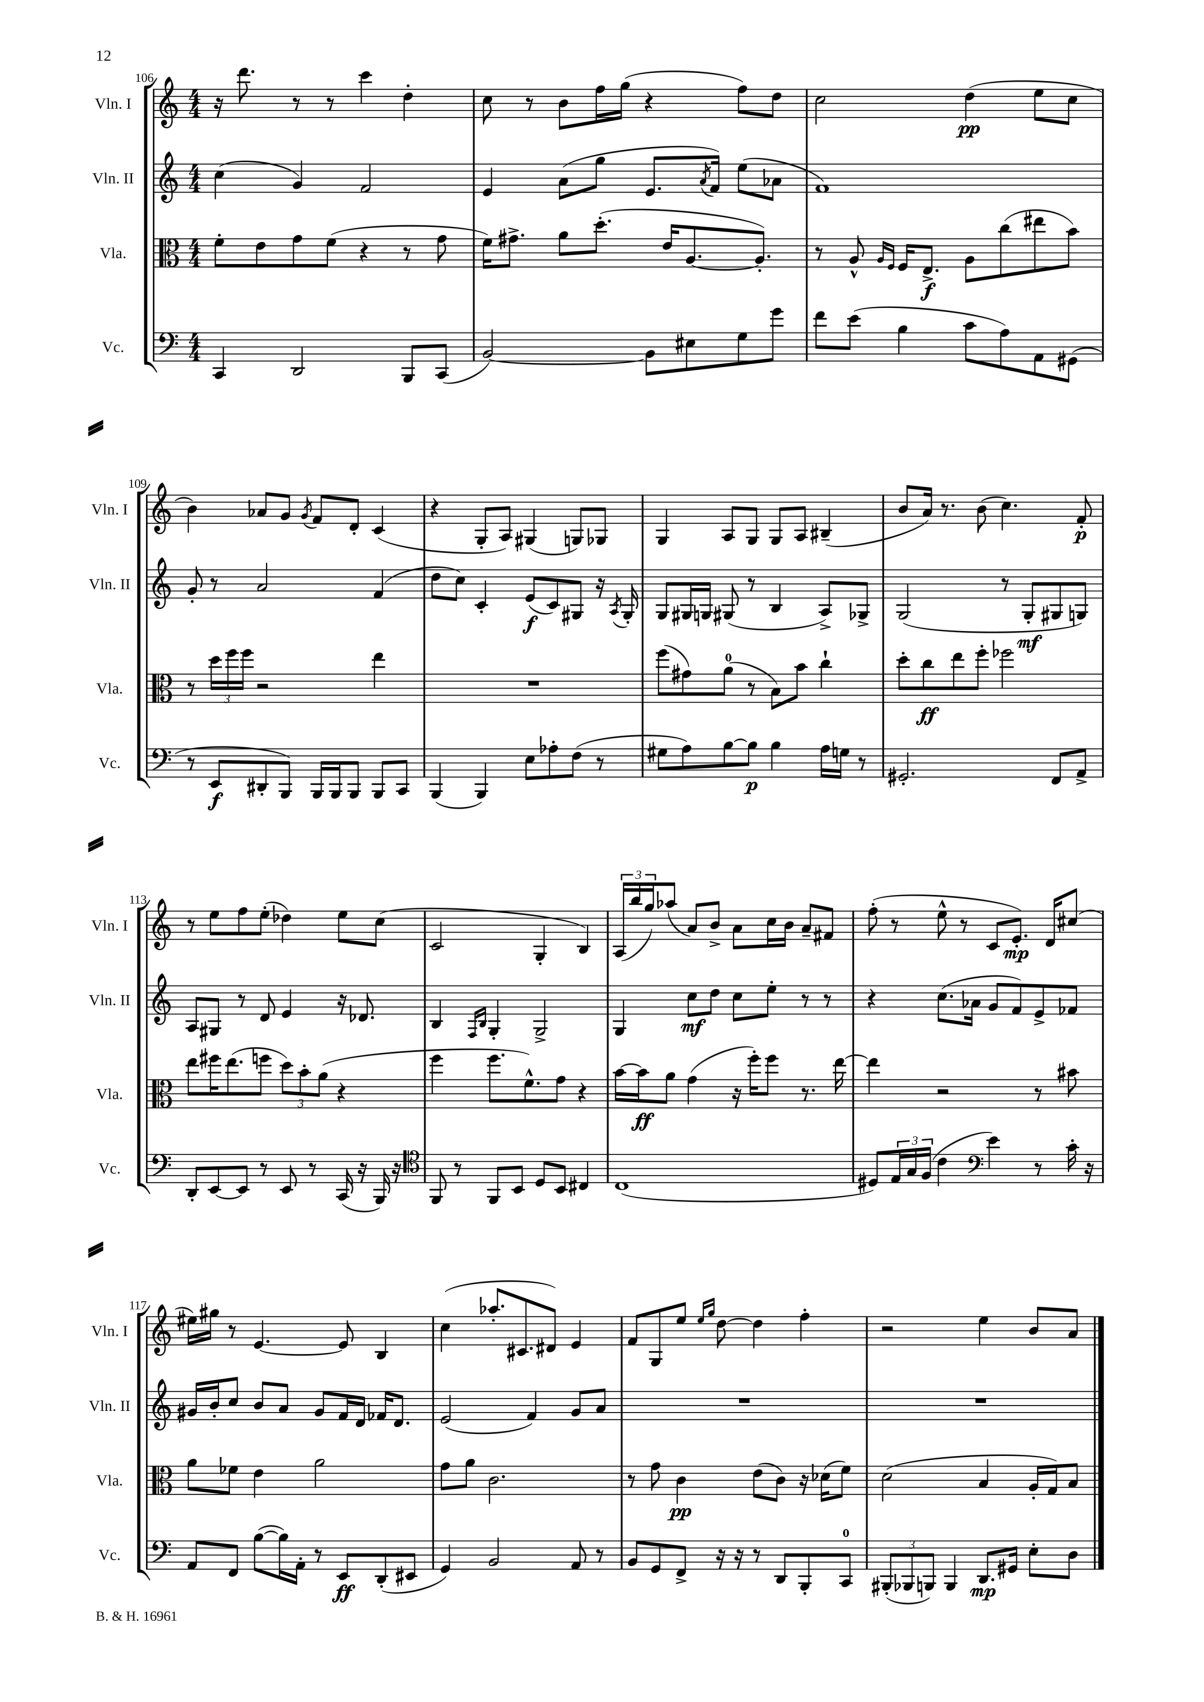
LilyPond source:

<<
\new StaffGroup <<
\new Staff = "s0" \with { instrumentName = "Vln. I" shortInstrumentName = "Vln. I" } {
    \clef treble \key c \major \numericTimeSignature \time 4/4
    r16 d'''8. r8 r8 c'''4 d''4-. |
    c''8 r8 b'8 f''16 g''16( r4 f''8) d''8 |
    c''2 d''4\pp( e''8 c''8 |
    b'4) aes'8 g'8 \acciaccatura { g'8 } f'8 d'8-. c'4( |
    r4 g8-. a8) gis4( g8) ges8 |
    g4 a8 g8 g8 a8 bis4--( |
    b'8 a'16) r8. b'8( c''4.) f'8-.\p |
    r8 e''8 f''8 e''8-.( des''4) e''8 c''8( |
    c'2 g4-. b4) |
    \tuplet 3/2 { a16( b''16 g''16) } aes''8( a'8) b'8-> a'8 c''16 b'16 a'8-- fis'8 |
    f''8-.( r8 e''8-^ r8 c'8 e'8.-.\mp) d'16 cis''8( |
    eis''16) gis''16 r8 e'4.~ e'8 b4 |
    c''4( aes''8.-. cis'8. dis'8) e'4 |
    f'8 g8 e''8 \grace { e''16 g''16 } d''8~ d''4 f''4-. |
    r2 e''4 b'8 a'8 \bar "|." |
}
\new Staff = "s1" \with { instrumentName = "Vln. II" shortInstrumentName = "Vln. II" } {
    \clef treble \key c \major \numericTimeSignature \time 4/4
    c''4( g'4) f'2 |
    e'4 a'8( g''8 e'8. \acciaccatura { a'8 } f'16) e''8( aes'8 |
    f'1) |
    g'8-. r8 a'2 f'4( |
    d''8 c''8) c'4-. e'8\f( c'8) gis8 r16 \acciaccatura { a8 } gis16-. |
    g8 gis16 g16 gis8( r8 b4 a8->) ges8-> |
    g2( r8 g8-.\mf gis8 g8) |
    a8 gis8 r8 d'8 e'4 r16 des'8. |
    b4 \grace { f16 b16 } g4-. g2-> |
    g4 c''8\mf d''8 c''8 e''8-. r8 r8 |
    r4 c''8.( aes'16 g'8 f'8) e'8-> fes'8 |
    gis'16 b'16-. c''8 b'8 a'8 gis'8 f'16 d'16 fes'16 d'8. |
    e'2( f'4) g'8 a'8 |
    R1 |
    R1 \bar "|." |
}
\new Staff = "s2" \with { instrumentName = "Vla." shortInstrumentName = "Vla." } {
    \clef alto \key c \major \numericTimeSignature \time 4/4
    f'8-. e'8 g'8 f'8( r4 r8 g'8 |
    f'16) gis'8.-> a'8 d''8.-.( e'16 a8.~ a8.-.) |
    r8 a8-^ \grace { a16 f16 } f16 e8.->\f a8 c''8( eis''8 b'8) |
    r8 \tuplet 3/2 { d''16 f''16 f''16 } r2 e''4 |
    R1 |
    f''8( gis'8) a'8-0( r8 b8) b'8 c''4-! |
    d''8-. c''8\ff e''8 f''8-. fes''2 |
    e''8 fis''16 e''8.( f''8 \tuplet 3/2 { d''8) b'8-. a'8( } r4 |
    f''4 f''8. f'8.-^) g'8 r4 |
    b'16~ b'16\ff a'8 g'4( r16 f''16-.) f''8 r8. e''16~ |
    e''4 r2 r8 bis'8 |
    a'8 fes'8 e'4 a'2 |
    g'8 a'8 c'2. |
    r8 g'8 c'4\pp e'8( c'8) r16 des'16( f'8) |
    d'2( b4 a16-. g16) b8 \bar "|." |
}
\new Staff = "s3" \with { instrumentName = "Vc." shortInstrumentName = "Vc." } {
    \clef bass \key c \major \numericTimeSignature \time 4/4
    c,4 d,2 b,,8 c,8( |
    b,2~) b,8 eis8 g8 g'8 |
    f'8 e'8( b4 c'8 a8) a,8 gis,8( |
    r8 e,8\f dis,8-. b,,8) b,,16 b,,16 b,,8 b,,8 c,8 |
    b,,4( b,,4) e8 aes8-. f8( r8 |
    gis8 a8) b8~ b8\p b4 a16 g16 r8 |
    gis,2.-. f,8 a,8-> |
    d,8-. e,8~ e,8 r8 e,8 r8 c,16( r16 b,,16) r16 |
    \clef tenor f,8 r8 f,8 b,8 d8 b,8 cis4 |
    c1( |
    dis8) \tuplet 3/2 { e16 g16 f16( } c'4 \clef bass e'4) r8 c'16-. r16 |
    a,8 f,8 b8~( b16) a,16-. r8 e,8\ff d,8-.( eis,8 |
    g,4) b,2 a,8 r8 |
    b,8 g,8 f,8-> r16 r16 r8 d,8 b,,8-. c,8-0 |
    \tuplet 3/2 { bis,,8-.( bes,,8 b,,8) } b,,4 d,8.\mp gis,16 e8-. d8 \bar "|." |
}
>>
>>
\layout { \context { \Score currentBarNumber = #106 } }
